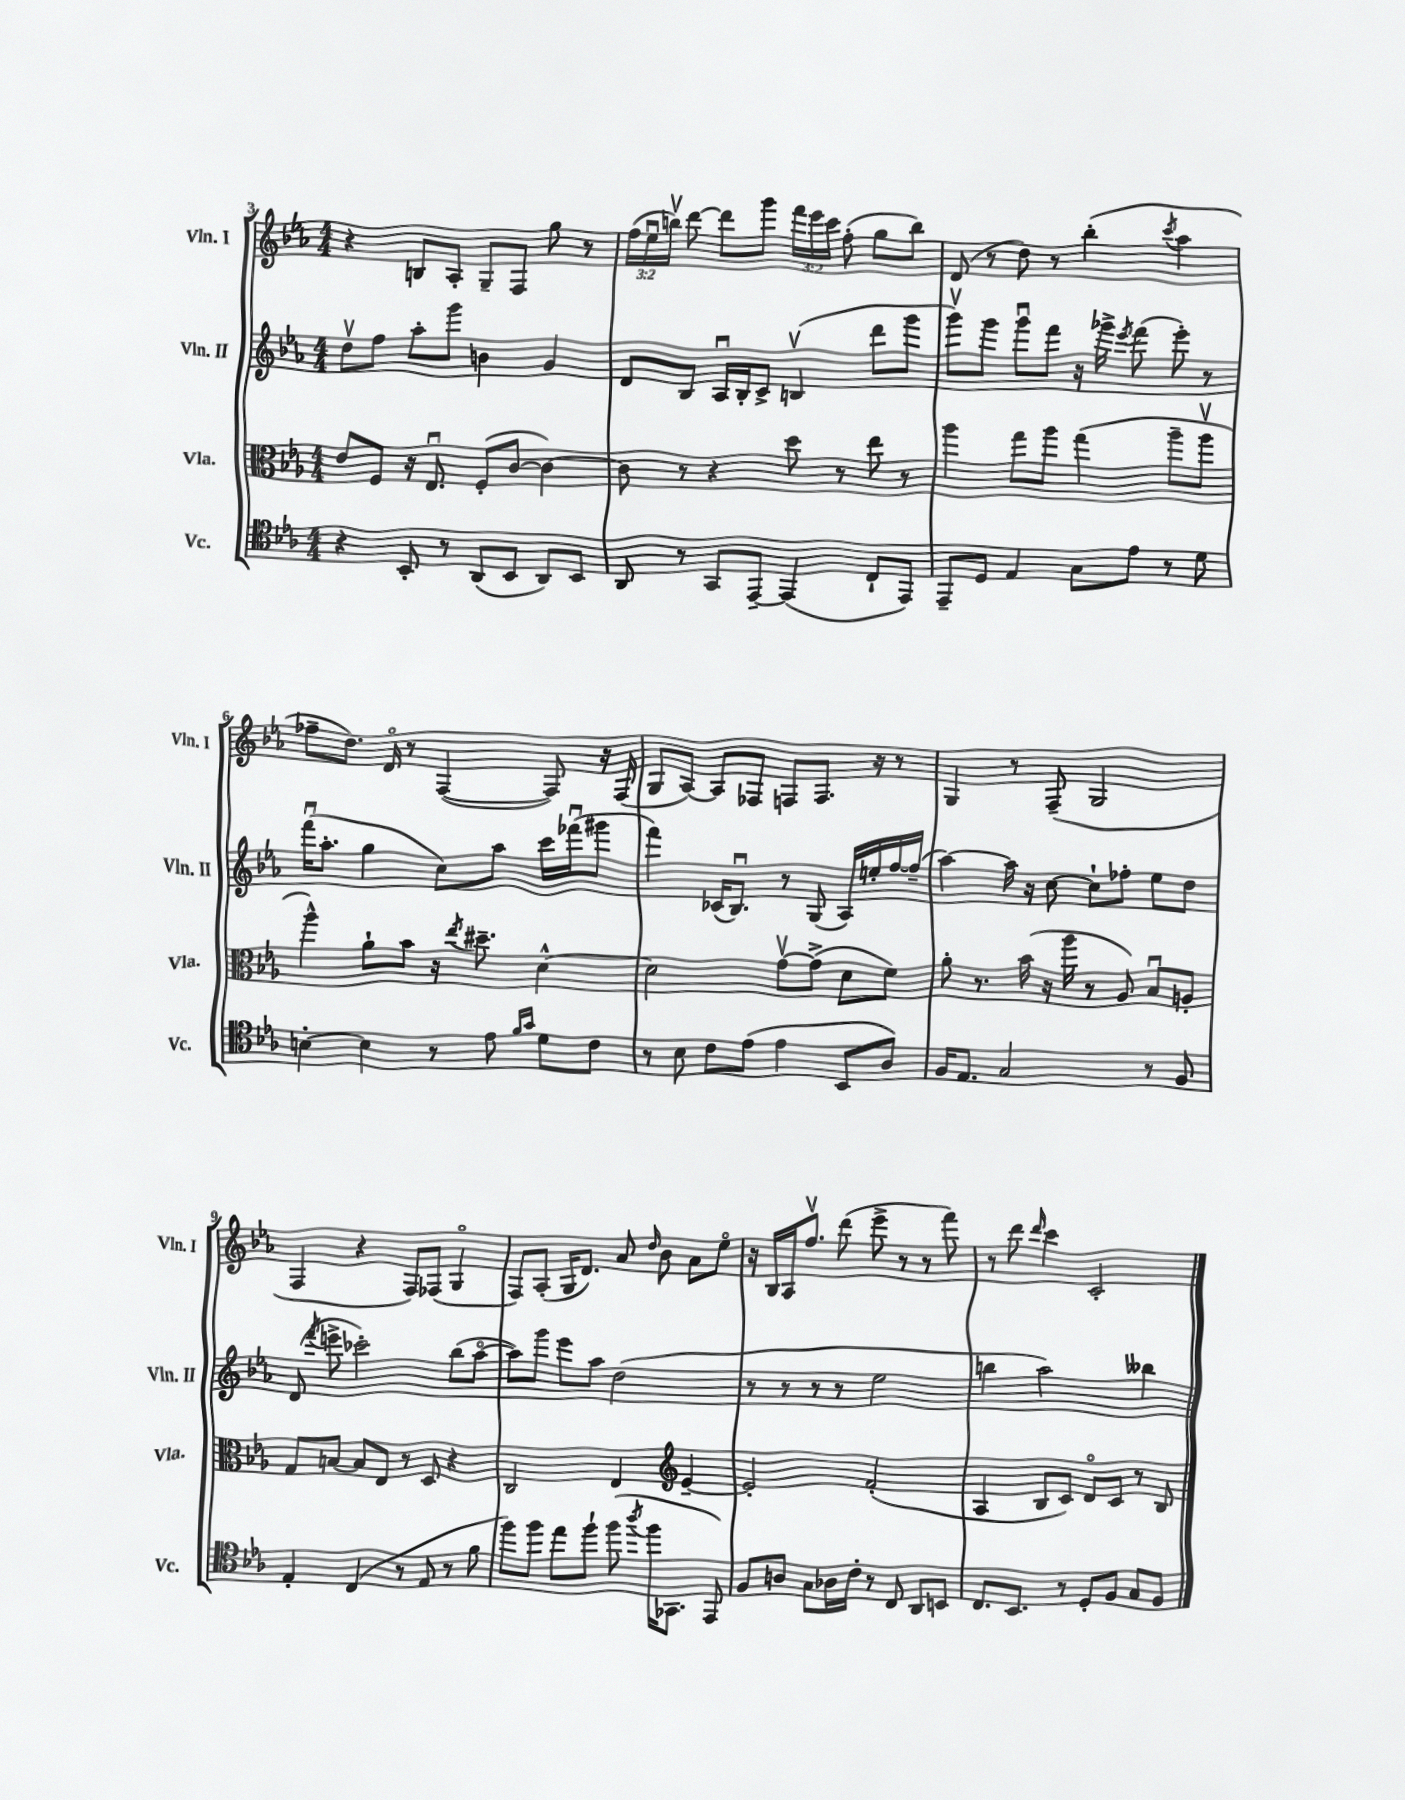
<<
\new StaffGroup <<
\new Staff = "s0" \with { instrumentName = "Vln. I" shortInstrumentName = "Vln. I" } {
    \clef treble \key ees \major \numericTimeSignature \time 4/4 \override Staff.TupletNumber.text = #tuplet-number::calc-fraction-text
    \autoBeamOff r4 b8[ aes8]-. g8[-- f8] g''8 r8 |
    \tuplet 3/2 { f''16[( ees''16\downbow b''16]\upbow) } d'''8~ d'''8[ g'''8] \tuplet 3/2 { f'''16[ ees'''16 c'''16] } f''8-.( g''8[ b''8]) |
    d'8( r8 d''8) r8 bes''4-.( \acciaccatura { c'''8 } aes''4 |
    fes''8[-- d''8.]) d'16\flageolet r8 f4~( f8) r16 f16( |
    g8[ aes8]~) aes8[ fes8] f8[ f8.] r16 r8 |
    g4 r8 f8--( g2 |
    f4 r4 f8[) fes8]( g4\flageolet |
    f8[) aes8]-.( g16[ d'8.]) aes'8 \grace { d''16 } bes'8 aes'8[ ees''8]\flageolet |
    r16 bes16[ aes16 f''8.]\upbow d'''8( ees'''8-> r8 r8 f'''8) |
    r8 d'''8 \grace { d'''16 } c'''4 c'2-. \bar "|." |
}
\new Staff = "s1" \with { instrumentName = "Vln. II" shortInstrumentName = "Vln. II" } {
    \clef treble \key ees \major \numericTimeSignature \time 4/4
    \autoBeamOff d''8[\upbow f''8] aes''8[-. g'''8] b'4 g'4 |
    d'8[ bes8] aes16[\downbow bes16-. c'8]-> b4\upbow( d'''8[ g'''8] |
    g'''8[\upbow) g'''8] g'''8[\downbow f'''8] r16 ges'''16-> \acciaccatura { ees'''8 } f'''8( ees'''8-.) r8 |
    f'''16[\downbow( aes''8.]-. g''4 c''8[) aes''8] c'''16[ fes'''16\downbow( gis'''8] |
    f'''4) ces'16[( bes8.]\downbow) r8 g8( aes16[) e''16-. f''16~ f''16]--( |
    aes''4~) aes''16 r16 c''8~ c''8[-! fes''8]-. ees''8[ d''8] |
    d'8( \acciaccatura { f'''8 } e'''8-> ces'''2-.) bes''8[( aes''8]~\flageolet |
    aes''8[) g'''8] ees'''8[ aes''8] d''2( |
    r8 r8 r8 r8 ees''2 |
    b''4 aes''2) beses''4 \bar "|." |
}
\new Staff = "s2" \with { instrumentName = "Vla." shortInstrumentName = "Vla." } {
    \clef alto \key ees \major \numericTimeSignature \time 4/4
    \autoBeamOff ees'8[ f8] r16 ees8.\downbow f8[-.( c'8]~ c'4~) |
    c'8 r8 r4 d''8 r8 ees''8 r8 |
    aes''4 g''8[ aes''8] g''4( aes''8[-- aes''8]\upbow |
    aes''4-^) aes'8[-! bes'8] r16 \acciaccatura { ees''8 } dis''8.-- d'4~-^ |
    d'2 g'8[~\upbow g'8]->( d'8[ f'8]) |
    aes'8-. r8. bes'16( r16 aes''16 r8 aes8) bes8[\downbow a8]-. |
    g8[ b8]~ b8[ ees8] r8 d8 r4 |
    c2 ees4 \clef treble ees'4~-- |
    ees'2-. f'2-.( |
    aes4 bes8[ c'8]) d'8[\flageolet c'8] r8 bes8 \bar "|." |
}
\new Staff = "s3" \with { instrumentName = "Vc." shortInstrumentName = "Vc." } {
    \clef tenor \key ees \major \numericTimeSignature \time 4/4
    \autoBeamOff r4 bes,8-. r8 aes,8[( bes,8] aes,8[) bes,8] |
    aes,8 r8 g,8[ ees,8]~-- ees,4( c8[-! ees,8]) |
    ees,8[-- d8] ees4 g8[ ees'8] r8 d'8 |
    b4~-. b4 r8 ees'8 \grace { f'16[ g'16] } d'8[ c'8] |
    r8 bes8 c'8[ ees'8]( ees'4 bes,8[ aes8]) |
    f16[ ees8.] g2 r8 f8 |
    ees4-. c4( r8 ees8 r8 f'8 |
    f''8[) f''8] ees''8[ f''8]-! f''8( \acciaccatura { aes''8 } f''16[ ges,8.] ees,8) |
    f8[ a8] g8[ aes16 c'16]-. r8 c8 aes,8[ b,8] |
    c8.[ bes,8.] r8 d8[-. f8] g8[ f8] \bar "|." |
}
>>
>>
\layout { \context { \Score currentBarNumber = #3 } }
